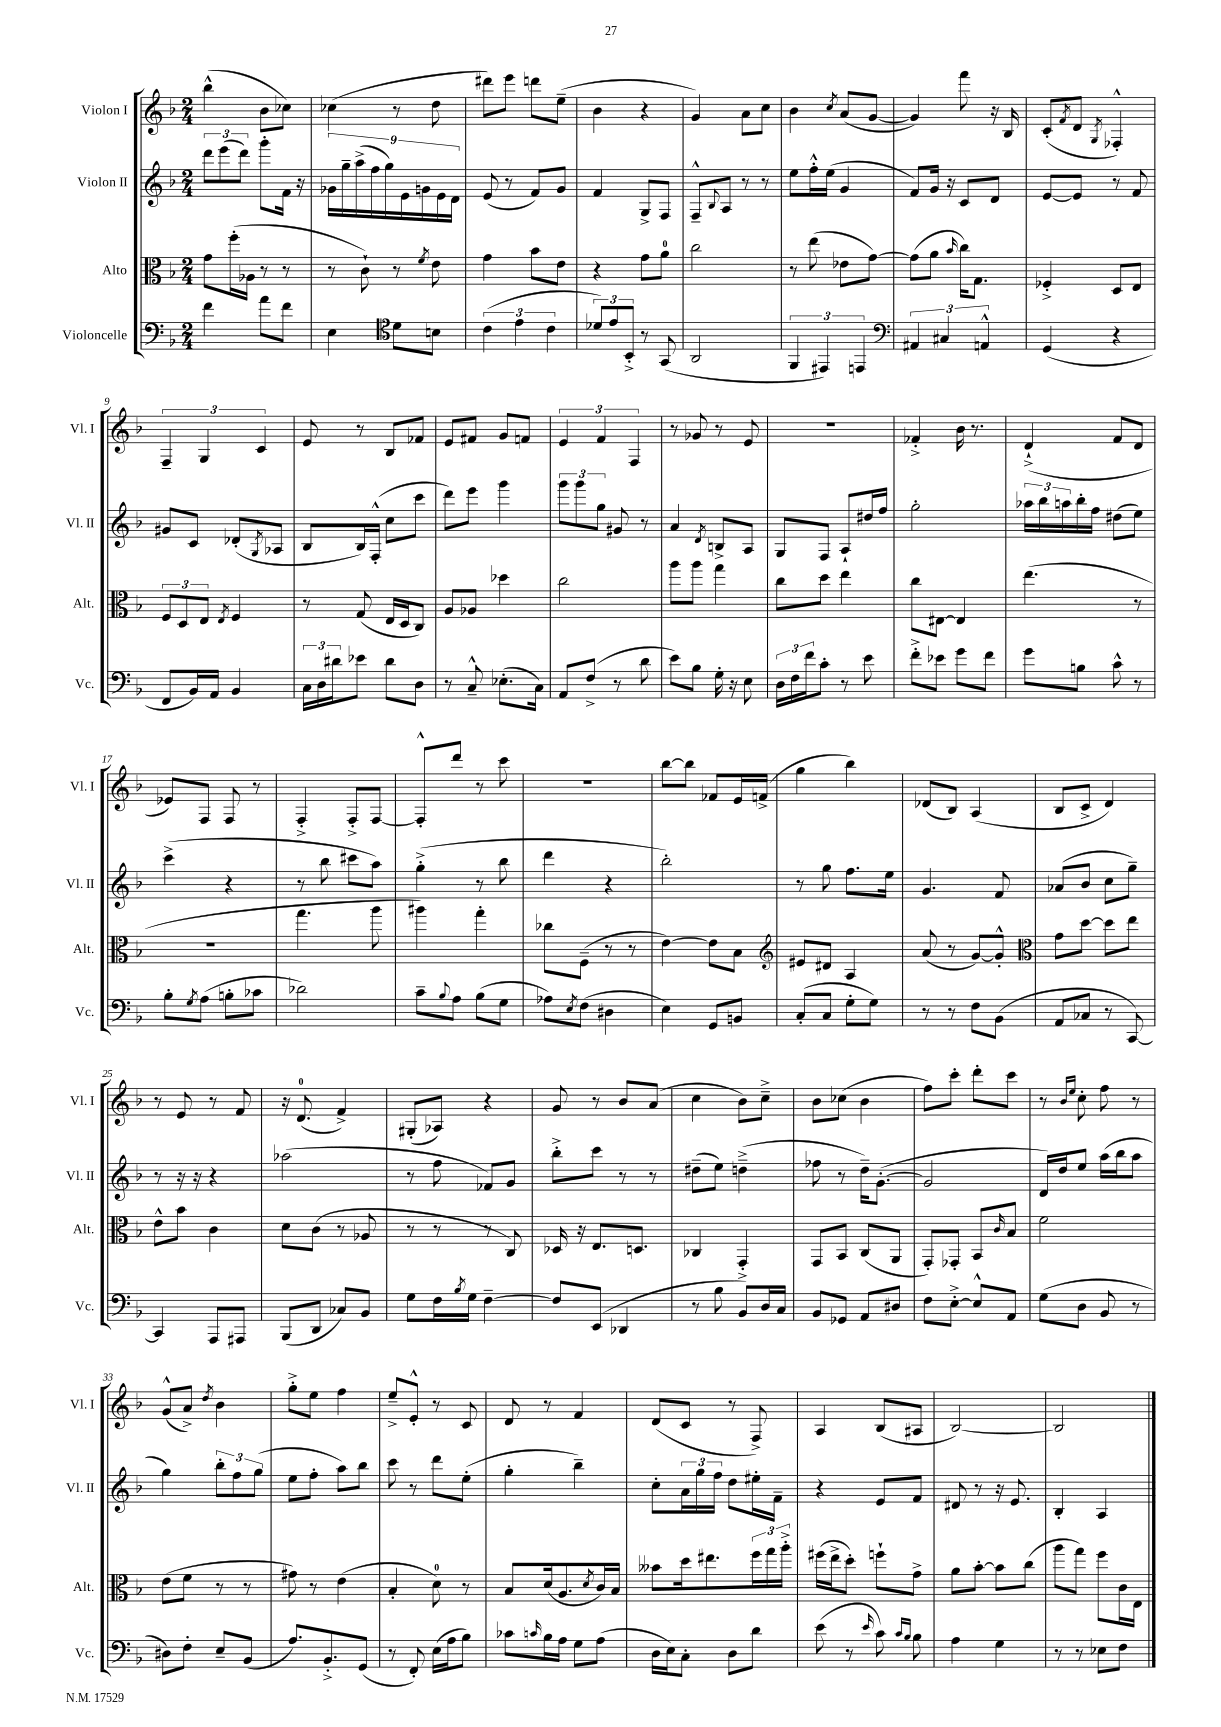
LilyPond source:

<<
\new StaffGroup <<
\new Staff = "s0" \with { instrumentName = "Violon I" shortInstrumentName = "Vl. I" } {
    \clef treble \key f \major \numericTimeSignature \time 2/4
    bes''4-^( bes'8 ces''8) |
    ces''4( r8 d''8 |
    dis'''8) e'''8 d'''8 e''8--( |
    bes'4 r4 |
    g'4) a'8 c''8 |
    bes'4 \acciaccatura { c''8 } a'8( g'8~ |
    g'4) f'''8 r16 bes16 |
    c'8-.( \acciaccatura { f'8 } d'8 \acciaccatura { g8 } fes4-.-^) |
    \tuplet 3/2 { f4-- g4 c'4 } |
    e'8 r8 bes8 fes'8 |
    e'8 fis'8 g'8 f'8 |
    \tuplet 3/2 { e'4 f'4 f4 } |
    r8 ges'8 r8 e'8 |
    R2 |
    fes'4-.-> bes'16 r8. |
    d'4-!->( f'8 d'8 |
    ees'8) f8 f8 r8 |
    f4-.-> f8-.-> f8~ |
    f8-.-^ d'''8 r8 c'''8 |
    r2 |
    bes''8~ bes''8 fes'8 e'16 f'16->( |
    g''4 bes''4) |
    des'8( bes8) a4( |
    bes8 c'8-> d'4) |
    r8 e'8 r8 f'8 |
    r16 d'8.-0( f'4->) |
    gis8-.( aes8) r4 |
    g'8 r8 bes'8 a'8( |
    c''4 bes'8) c''8---> |
    bes'8 ces''8( bes'4 |
    f''8) c'''8-. d'''8-. c'''8 |
    r8 \grace { bes'16 e''16 } c''8-. f''8 r8 |
    g'8-^( a'8->) \acciaccatura { d''8 } bes'4 |
    g''8-.-> e''8 f''4 |
    e''8---> e'8-.-^ r8 c'8 |
    d'8 r8 f'4 |
    d'8( c'8 r8 f8->) |
    a4 bes8( ais8 |
    bes2~) |
    bes2 \bar "|." |
}
\new Staff = "s1" \with { instrumentName = "Violon II" shortInstrumentName = "Vl. II" } {
    \clef treble \key f \major \numericTimeSignature \time 2/4
    \tuplet 3/2 { d'''8 e'''8( d'''8) } g'''8-. f'16 r16 |
    \tuplet 9/8 { ges'16 g''16-- a''16->( f''16 g''16) e'16 g'16 e'16 d'16 } |
    e'8( r8 f'8) g'8 |
    f'4 g8-> f8 |
    f8---^ \appoggiatura { bes8 } a8 r8 r8 |
    e''8 f''16-.-^ e''16( g'4 |
    f'8) g'16 r16 c'8 d'8 |
    e'8~ e'8 r8 f'8 |
    gis'8 c'8 des'8-.( \acciaccatura { g8 } aes8 |
    bes8 bes16) f16-.-^( c''8 c'''8 |
    d'''8) e'''8 g'''4 |
    \tuplet 3/2 { g'''8 g'''8 g''8 } gis'8 r8 |
    a'4 \acciaccatura { d'8 } b8-> a8 |
    g8 f8 a8-! dis''16 f''16 |
    g''2-. |
    \tuplet 3/2 { aes''16 bes''16 a''16 } bes''16-. f''16 dis''8( e''8) |
    c'''4->( r4 |
    r8 bes''8 cis'''8 a''8) |
    g''4-.->( r8 bes''8 |
    d'''4 r4 |
    bes''2-.) |
    r8 g''8 f''8. e''16 |
    g'4. f'8 |
    aes'8( bes'8 c''8 g''8--) |
    r8 r16 r16 r4 |
    aes''2( |
    r8 f''8 fes'8) g'8 |
    bes''8-.-> c'''8 r8 r8 |
    dis''8--( e''8) d''4--->( |
    fes''8 r8 d''16--) g'8.~-.( |
    g'2 |
    d'16) d''16 e''8 a''16( bes''16 a''8 |
    g''4) \tuplet 3/2 { bes''8-. f''8 g''8( } |
    e''8 f''8-. a''8) bes''8 |
    c'''8 r8 d'''8 e''8-.( |
    g''4-. bes''4--) |
    c''8-. \tuplet 3/2 { a'16 g''16 f''16 } d''8 eis''16-. f'16-- |
    r4 e'8 f'8 |
    dis'8 r8 r16 e'8. |
    bes4-. a4 \bar "|." |
}
\new Staff = "s2" \with { instrumentName = "Alto" shortInstrumentName = "Alt." } {
    \clef alto \key f \major \numericTimeSignature \time 2/4
    g'8 f''16-.( aes16 r8 r8 |
    r8 c'8-!) r8 \acciaccatura { f'8 } e'8 |
    g'4 bes'8 e'8 |
    r4 g'8 a'8-0 |
    c''2 |
    r8 e''8( ees'8 g'8~) |
    g'8( a'8 \grace { bes'16 } c''16) g8. |
    fes4-.-> d8 e8 |
    \tuplet 3/2 { f8 d8 e8 } \acciaccatura { e8 } f4 |
    r8 g8( e16 d16 c8) |
    a8 aes8 des''4 |
    c''2 |
    a''8 a''8 g''4 |
    c''8 d''8 e''4 |
    c''8 eis8~ eis4 |
    e''4.( r8 |
    R2 |
    g''4. a''8 |
    ais''4) g''4-. |
    ces''8 f8--( r8 r8 |
    e'4~) e'8 bes8 |
    \clef treble eis'8 dis'8 a4 |
    a'8( r8 g'8~) g'8-.-^ |
    \clef alto g'8 d''8~ d''8 e''8 |
    e'8-^ bes'8 c'4 |
    d'8 c'8( r8 aes8 |
    r8 r8 r8 c8) |
    des16 r16 e8. d8. |
    ces4 g,4-.-> |
    g,8 bes,8 c8( a,8 |
    g,8-.) ges,8-. bes,8 \grace { c'16 } bes8 |
    f'2 |
    e'8( f'8 r8 r8 |
    gis'8) r8 e'4( |
    bes4-. d'8-0) r8 |
    bes8 d'16( a8. \acciaccatura { d'8 } c'16) bes16 |
    beses'8 d''16 eis''8. \tuplet 3/2 { f''16 g''16 a''16-.-> } |
    fis''16( e''16-> d''8-.) f''8-! g'8-> |
    a'8 bes'8~-. bes'8 c''8( |
    a''8 g''8) f''8 c'16 e16 \bar "|." |
}
\new Staff = "s3" \with { instrumentName = "Violoncelle" shortInstrumentName = "Vc." } {
    \clef bass \key f \major \numericTimeSignature \time 2/4
    f'4 a'8 f'8 |
    e4 \clef tenor d'8 b8 |
    \tuplet 3/2 { c'4( e'4 c'4 } |
    \tuplet 3/2 { des'8) e'8 bes,8-.-> } r8 g,8( |
    a,2 |
    \tuplet 3/2 { f,4 eis,4) e,4 } |
    \clef bass \tuplet 3/2 { ais,4 cis4 a,4-^ } |
    g,4( r4 |
    f,8 bes,16) a,16 bes,4 |
    \tuplet 3/2 { c16 d16 dis'16 } ees'8 dis'8 d8 |
    r8 c8---^ ees8.-.( c16) |
    a,8 f8->( r8 d'8 |
    e'8) bes8 g16-. r16 e8 |
    \tuplet 3/2 { d16 f16 f'16 } c'8-. r8 e'8 |
    f'8-.-> ees'8 g'8 f'8 |
    g'8 b8 c'8-^ r8 |
    bes8-. \acciaccatura { g8 } a8( b8-. ces'8 |
    des'2) |
    c'8-- \appoggiatura { bes8 } a8 bes8( g8 |
    aes8) \acciaccatura { e8 } f8( dis4 |
    e4) g,8 b,8 |
    c8-.( c8 g8-. g8) |
    r8 r8 f8 bes,8( |
    a,8 ces8 r8 c,8~) |
    c,4 a,,8 ais,,8 |
    bes,,8( d,8 ces8) bes,8 |
    g8 f16 \acciaccatura { bes8 } g16 f4~-- |
    f8 e,8( des,4 |
    r8 bes8 bes,8) d16 c16 |
    bes,8 ges,8 a,8 dis8 |
    f8 e8~-.-> e8-^ a,8 |
    g8( d8 bes,8 r8 |
    dis8) f8-. e8-- bes,8( |
    a8.) bes,8.-.-> g,8( |
    r8 f,8-.) e16( a16 bes8) |
    ces'8 \grace { c'16 } bes16 a16 g8 a8( |
    d16 e16) c8-. d8 d'8 |
    e'8( r8 \grace { e'16 } c'8) \grace { c'16 bes16 } bes8 |
    a4 g4 |
    r8 r8 ees8 f8 \bar "|." |
}
>>
>>
